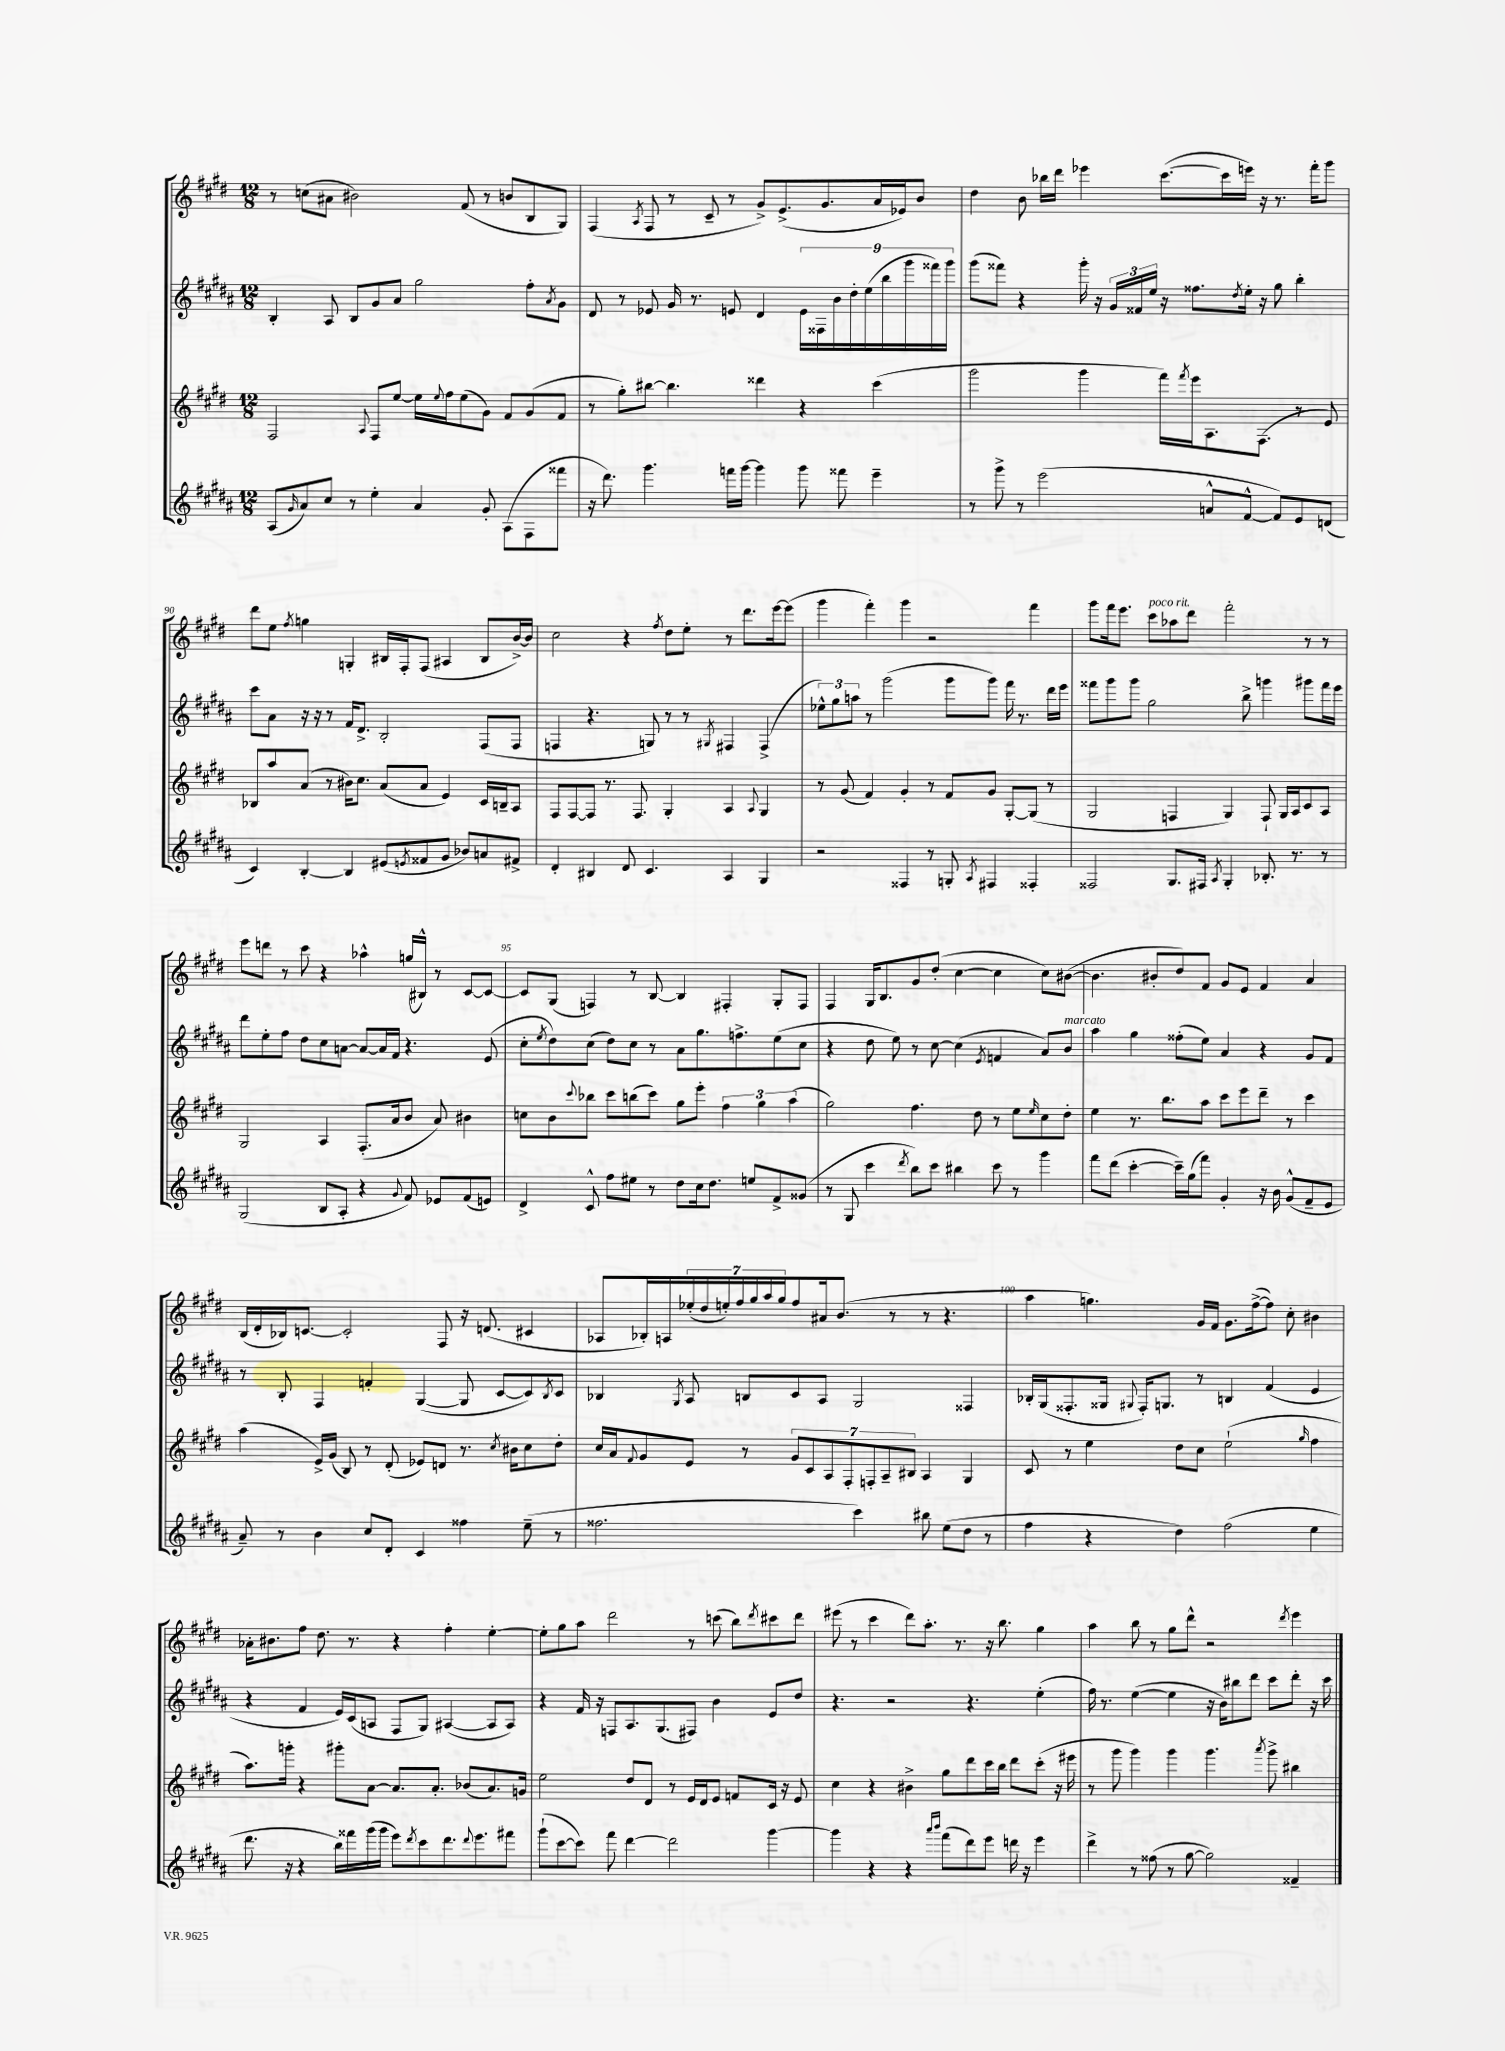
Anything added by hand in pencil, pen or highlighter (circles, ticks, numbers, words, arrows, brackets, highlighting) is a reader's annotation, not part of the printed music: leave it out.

**kern	**kern	**kern	**kern
*staff4	*staff3	*staff2	*staff1
*clefG2	*clefG2	*clefG2	*clefG2
*k[f#c#g#d#a#]	*k[f#c#g#d#]	*k[f#c#g#d#a#]	*k[f#c#g#d#]
*M12/8	*M12/8	*M12/8	*M12/8
(8A#/L	2F#/	4B'/	8r
16qqg#/	.	.	.
8a#/)	.	.	(8cc\L
8cc#/J	.	8A#/	8a#\J
8r	.	8B/L	2b#\)
.	8qqA/	.	.
4ee'\	8F#/L	8g#/	.
.	[8ee/J	8a#/J	.
4a#/	16ee\]LL	2gg#\	.
.	8qqee/	.	.
.	16ff#\J	.	.
.	(8ee\	.	(8f#/
8g#'/	8g#\J)	.	8r
(8A#\L	8f#/L	.	8b/L
8F#\	(8g#/	8ff#'\L	8B/
.	.	8qa#/	.
8fff##\J	8f#/J	8g#\J	8G#/J)
=	=	=	=
16r	8r	8d#/	(4F#/
8.ddd#\)	.	.	.
.	8gg#'\L)	8r	.
.	.	.	8qA/
4.ggg#\	[8bb#\J	8e-/	8F#/
.	4.bb#\]	16g#/	8r
.	.	8.r	.
.	.	.	8c#~/
16fff\LL	.	8e/	8r
[16ggg#\JJ	.	.	.
4ggg#\]	4ddd##\	4d#/	8g#^/L)
.	.	.	(8.e^/
8ggg#\	4r	18e\LL	.
.	.	18F##\	.
.	.	.	8.g#/
.	.	18b\	.
8fff##\	.	.	.
.	.	18dd#'\	.
.	.	(18ee\	.
4eee~\	(4ccc#\	.	16a/L
.	.	18bb\	.
.	.	.	16e-/J)
.	.	18ggg#\	.
.	.	.	8b/J
.	.	18fff##\)	.
.	.	18ggg#\JJ	.
=	=	=	=
8r	2ggg#\	(8ggg#\L	4dd#\
8ggg#^\	.	8fff##\J)	.
8r	.	4r	8b\
(2eee\	.	.	16bb-\LL
.	.	.	16ddd#\JJ
.	4ggg#\	16ggg#'\	4eee-\
.	.	16r	.
.	.	24g#/LL	.
.	.	24f##/	.
.	.	24ee/JJ	.
.	16fff#\LL)	16r	([8.ccc#\L
.	8qfff#/	.	.
.	16eee\J	8.ff##\L	.
8a^^/L	8.A\	.	.
.	.	.	16ccc#\]L
.	.	8qdd#/	.
[8f#^^/J	.	16ee'\Jk	16eee\JJ)
.	(8.F#\J	16r	16r
8f#/]L)	.	8gg#\	8.r
8e/	8r	4bb'\	.
.	.	.	16fff#'\LK
(8d/J	8e/)	.	8ggg#\J
=	=	=	=
4c#/)	8B-/L	8ccc#\L	8ddd#\L
.	8aa/	8a#\J	8ee\J
.	.	.	8qff#/
[4B'/	(8a/J	16r	4gg\
.	.	16r	.
.	8r	8r	.
4B/]	16b#\LK)	16f#/LK	4G'/
.	8.cc#\J	8.d#^/J	.
(8e#/L	(8a/L	2B'/	16B#/LL
.	.	.	16F#'/J
8qe/	.	.	.
8f##/	8a/J	.	(8F#/J
8g#/J	4e/)	.	4A#/
8b-/L)	.	.	.
8a/	16c#/LL	(8F#/L	8B#/L
.	16B~/J	.	.
8f#^/J	8A/J	8F#/J	[16b^/L)
.	.	.	16b/]JJ
=	=	=	=
4d#'/	8F#/L	4F/	2cc#\
.	[8F#/	.	.
4B#/	8F#/]J	4.r	.
.	8.r	.	.
8d#/	.	.	4r
.	8.F#/	.	.
4.c#/	.	8G/)	.
.	.	.	8qff#/
.	4G#'/	8r	8dd#\L
.	.	8r	8ee'\J
.	.	8qG#/	.
4A#/	4A/	4F#/	8r
.	.	.	8.ddd#\L
.	8qqA/	.	.
4G#/	4G#/	(4F#^/	.
.	.	.	[16eee\k
.	.	.	(8eee\]J
=	=	=	=
2r	8r	12ee-^^\L)	4ggg#\
.	.	12gg#\	.
.	(8g#/	.	.
.	.	12aa\J	.
.	4f#/)	8r	4fff#'\)
.	.	(2ggg#\	.
4F##/	4g#'/	.	4ggg#\
8r	8r	.	2r
8G'/	8f#/L	8ggg#\L	.
8qA#/	.	.	.
4F#/	8g#/J	8ggg#\J)	.
.	[8G#'/L	16fff#\	.
.	.	8.r	.
4F##'/	(8G#/]J	.	4fff#\
.	8r	16ddd#\LL	.
.	.	16eee\JJ	.
=	=	=	=
2F##/	2G#/	8fff##\L	8ggg#\L
.	.	8ggg#\	16fff#\k
.	.	.	8.eee\J
.	.	8ggg#\J	.
.	.	2gg#\	8ccc#\L
8.G#/L	4F/	.	8aa-\
.	.	.	8ddd#\J
16F#/Jk	.	.	.
8qA#/	.	.	.
4G#'/	4G#/)	.	2fff#'\
.	.	8bb^\	.
8.B-'/	8F`/	4ggg\	.
.	16G#/LL	.	.
8.r	16A/J	.	.
.	8c#/	8ggg#\L	8r
8r	8A/J	16fff##\L	8r
.	.	16eee\JJ	.
=	=	=	=
(2G#/	2G#/	8ddd#\L	8eee\L
.	.	8ee'\	8ddd\J
.	.	8ff#\J	8r
.	.	8dd#\L	8ccc#\
8B/L	4A/	8cc#\	4r
8A#'/J	.	[8a\J	.
4r	(8.F#'/L	8a/_L	4aa-^^\
.	.	16a/]L	.
.	16a/k	16f#/JJ	.
8qqg#/	.	.	.
8f#/)	8b/J	4.r	(16gg/LL
.	.	.	16B#^^/JJ)
8e-/L	8a/)	.	8r
(8f#/	4b#\	.	[8c#/L
8e/J)	.	(8e/	8c#/_J
=	=	=	=
4d#^/	8cc\L	8cc#'\L	8c#/]L
.	.	8qee/	.
.	8b\	8dd#\)	(8G#/J
.	8qqccc#/	.	.
8c#^^/	8bb-\J	(8cc#\J	4F/)
8ff#\L	8ccc#\L	8dd#\L)	.
8ee#\J	(8bb\	8cc#\J	8r
8r	8ccc#\J)	8r	[8B/
8dd#\L	8gg#\L	8a#\L	4B/]
16cc#\k	8eee'\J	8.gg#\	.
8.dd#\J	.	.	.
.	6ff#\	.	4F#'/
.	.	8.ff^\	.
8ee/L	.	.	.
.	6gg#\	.	.
8f#^/	.	(8ee\	8G#'/L
.	(6aa\	.	.
(8g##/J	.	8cc#\J	8F#/J
=	=	=	=
8r	2gg#\)	4r	4F#/
8G#/	.	.	.
4ccc#\	.	8dd#\	16G#/LK
.	.	.	8.B/
.	.	8ee\)	.
8qddd#/	.	.	.
8bb\L)	4.ff#\	8r	8g#/
8ccc#\J	.	[8cc#\	(8dd#'/J
4bb#\	.	(4cc#\]	[4cc#\
.	8dd#\	.	.
.	.	8qe/	.
8ccc#\	8r	4f/	4cc#\]
8r	8ee\L	.	.
.	16qqee/	.	.
4ggg#\	8cc#\	8a#/L)	8cc#\L)
.	8dd#'\J	8b/J	([8b#\J
=	=	=	=
8fff#\L	4ee\	4aa#\	4.b#\]
(8ddd#\J	.	.	.
[4ccc#'\	8.r	4gg#\	.
.	.	.	8b#'/L
.	8.bb\L	.	.
16ccc#~\]LL)	.	(8ff##'\L	8dd#/)
(16gg#\J	.	.	.
8fff#\J)	8aa\J	8ee\J)	8f#/J
4g#'/	8ccc#\L	4a#/	8g#/L
.	8eee\	.	8e/J
16r	8ddd#~\J	4r	4f#/
16b\	.	.	.
(8g#^^/L	8r	.	.
8f#~/	4ccc#\	8g#/L	4a/
8e/J	.	8f#/J	.
=	=	=	=
8a#~/)	(4aa\	8r	(16B/LL
.	.	.	16d#'/
8r	.	8B'/	16B-/J)
.	.	.	[8.c/J
4b\	16e^/LL)	4F#/	.
.	(16g#/JJ	.	.
.	8B/)	.	2c'/]
8cc#/L	8r	4f'/	.
8d#'/J	(8d#'/	.	.
4c#/	8e-/L)	([4G#/	.
.	8d/J	.	8F#/
4ff##\	8.r	8G#/]	16r
.	.	.	(8.d/
.	.	[8c#/L	.
.	8qcc#/	.	.
.	16b#\LK	.	.
(8ee~\	8cc#\	8c#/])	4c#/
.	.	8qB/	.
8r	8dd#'\J	8c#/J	.
=	=	=	=
2.ff##\	16cc#/LL	4B-/	8A-/L
.	16a/J	.	.
.	8qqf#/	.	.
.	8g#/	.	16B-'/L)
.	.	.	16A/
.	.	8qG#/	.
.	8e/J	8A#/	(28ee-'/
.	.	.	28dd#/
.	.	.	28ee'/)
.	.	.	28ff#/
.	8r	8B/L	.
.	.	.	28gg#/
.	.	.	28aa/
.	.	.	28gg#/J
.	14g#/L	8c#/	8ff#/
.	14c#/	.	.
.	.	8A#/J	16a#/k
.	14A/	.	.
.	.	.	(8.b/J
.	14F#'/	.	.
4ccc#\)	.	2G#/	.
.	14F'/	.	.
.	14A~/	.	.
.	.	.	8r
.	14B#/J	.	.
8bb#\	4A/	.	8r
(8ee\L	.	.	4.r
8dd#\J	4G#/	4F##/	.
8r	.	.	.
=	=	=	=
4ff#\	8c#/	16B-'/LL	4aa\
.	.	(16G#/J	.
.	8r	8.F##'/	.
4r	4ee\	.	4.gg\)
.	.	16G##/Jk	.
.	.	8qqG#/	.
.	.	16F##'/LK)	.
.	.	8.G/J	.
4dd#\)	8dd#\L	.	.
.	8cc#\J	8r	16g#/LL
.	.	.	16f#/JJ
(2ff#\	(2ee`\	4B/	8.g#\L
.	.	.	([16ff#^\k
.	.	(4f#/	8ff#\]J)
.	.	.	8cc#'\
.	16qqgg#/	.	.
4ee\	4ff#\	4e/	4b#\
=	=	=	=
8.ddd#\	8.aa\L)	4r	16a-'\LK
.	.	.	8.b#\
16r	16ggg'\Jk	.	.
4r	4r	4f#/	8ff#\J
.	.	.	8.dd#\
16bb\LL)	8ggg#'\L	16e/LL)	.
16fff##\	.	(16c#/J	8.r
(16ggg#\	[8a\J	8A/J	.
16ggg#\JJ	.	.	.
8eee\L)	8.a/]L	8F#/L	4r
8qddd#/	.	.	.
8ccc#\	.	8G#/J)	.
.	8.a'/J	.	.
8.ddd#\	.	([4A#/	4ff#'\
.	(8b-/L	.	.
8qqddd#/	.	.	.
8.eee\	.	.	.
.	8.a/)	8A#/]L	[4ee'\
8fff#\J	.	8A#/J)	.
.	16g/Jk	.	.
=	=	=	=
(8ggg#`\L	2ee\	4r	8ee'\]L
[8ccc#\	.	.	8gg#\
8ccc#\]J)	.	16f#/	8aa\J
.	.	16r	.
8fff#\	.	8F/L	2ddd#\
[4ddd#\	8dd#/L	8.A#/	.
.	8d#/J	.	.
.	.	(8.G#/	.
2ddd#\]	8r	.	.
.	16e/LL	8F#/J)	8r
.	16d#/J	.	.
.	8e/J	4b\	(8ccc\
.	8f/L	.	8bb\L)
.	.	.	8qddd#/
[4ggg#\	16c#/Jk	8e/L	8ccc#\
.	16r	.	.
.	8e/	8dd#/J	8ddd#\J
=	=	=	=
4ggg#\]	4cc#\	4.r	(8eee#\
.	.	.	8r
4r	4r	.	4ccc#\
.	.	2r	.
4r	4b#^\	.	8ddd#\L)
.	.	.	8.aa'\J
16qqaaa#/LL	.	.	.
16qqbbb/JJ	.	.	.
(8fff#\L	8gg#\L	.	.
.	.	.	8.r
8ddd#\)	8ddd#\	4.r	.
8eee\J	16ccc#\L	.	16r
.	16bb\JJ	.	8.bb\
16ddd\	8ddd#\L	.	.
16r	.	.	.
4eee\	(8ccc#'\J	(4ee'\	4gg#\
.	16r	.	.
.	16eee#\	.	.
=	=	=	=
4ddd#^\	8r	16ff#\)	4aa\
.	.	8.r	.
.	8ggg#\	.	.
8r	4ggg#\)	([4ee\	8bb\
(8ff##\	.	.	8r
8r	4ggg#\	4ee\]	8gg#\L
[8gg#\	.	.	8ddd#^^\J
2gg#\])	4.ggg#\	16r	2r
.	.	16b\LK)	.
.	.	8bb#\	.
.	.	8ddd#\J	.
.	8qaaa/	.	.
.	8ggg#^\	8ccc#\L	.
.	.	.	8qddd#/
4f##~/	4bb#\	8ddd#'\J	4eee\
.	.	16r	.
.	.	16ccc#\	.
==	==	==	==
*-	*-	*-	*-
